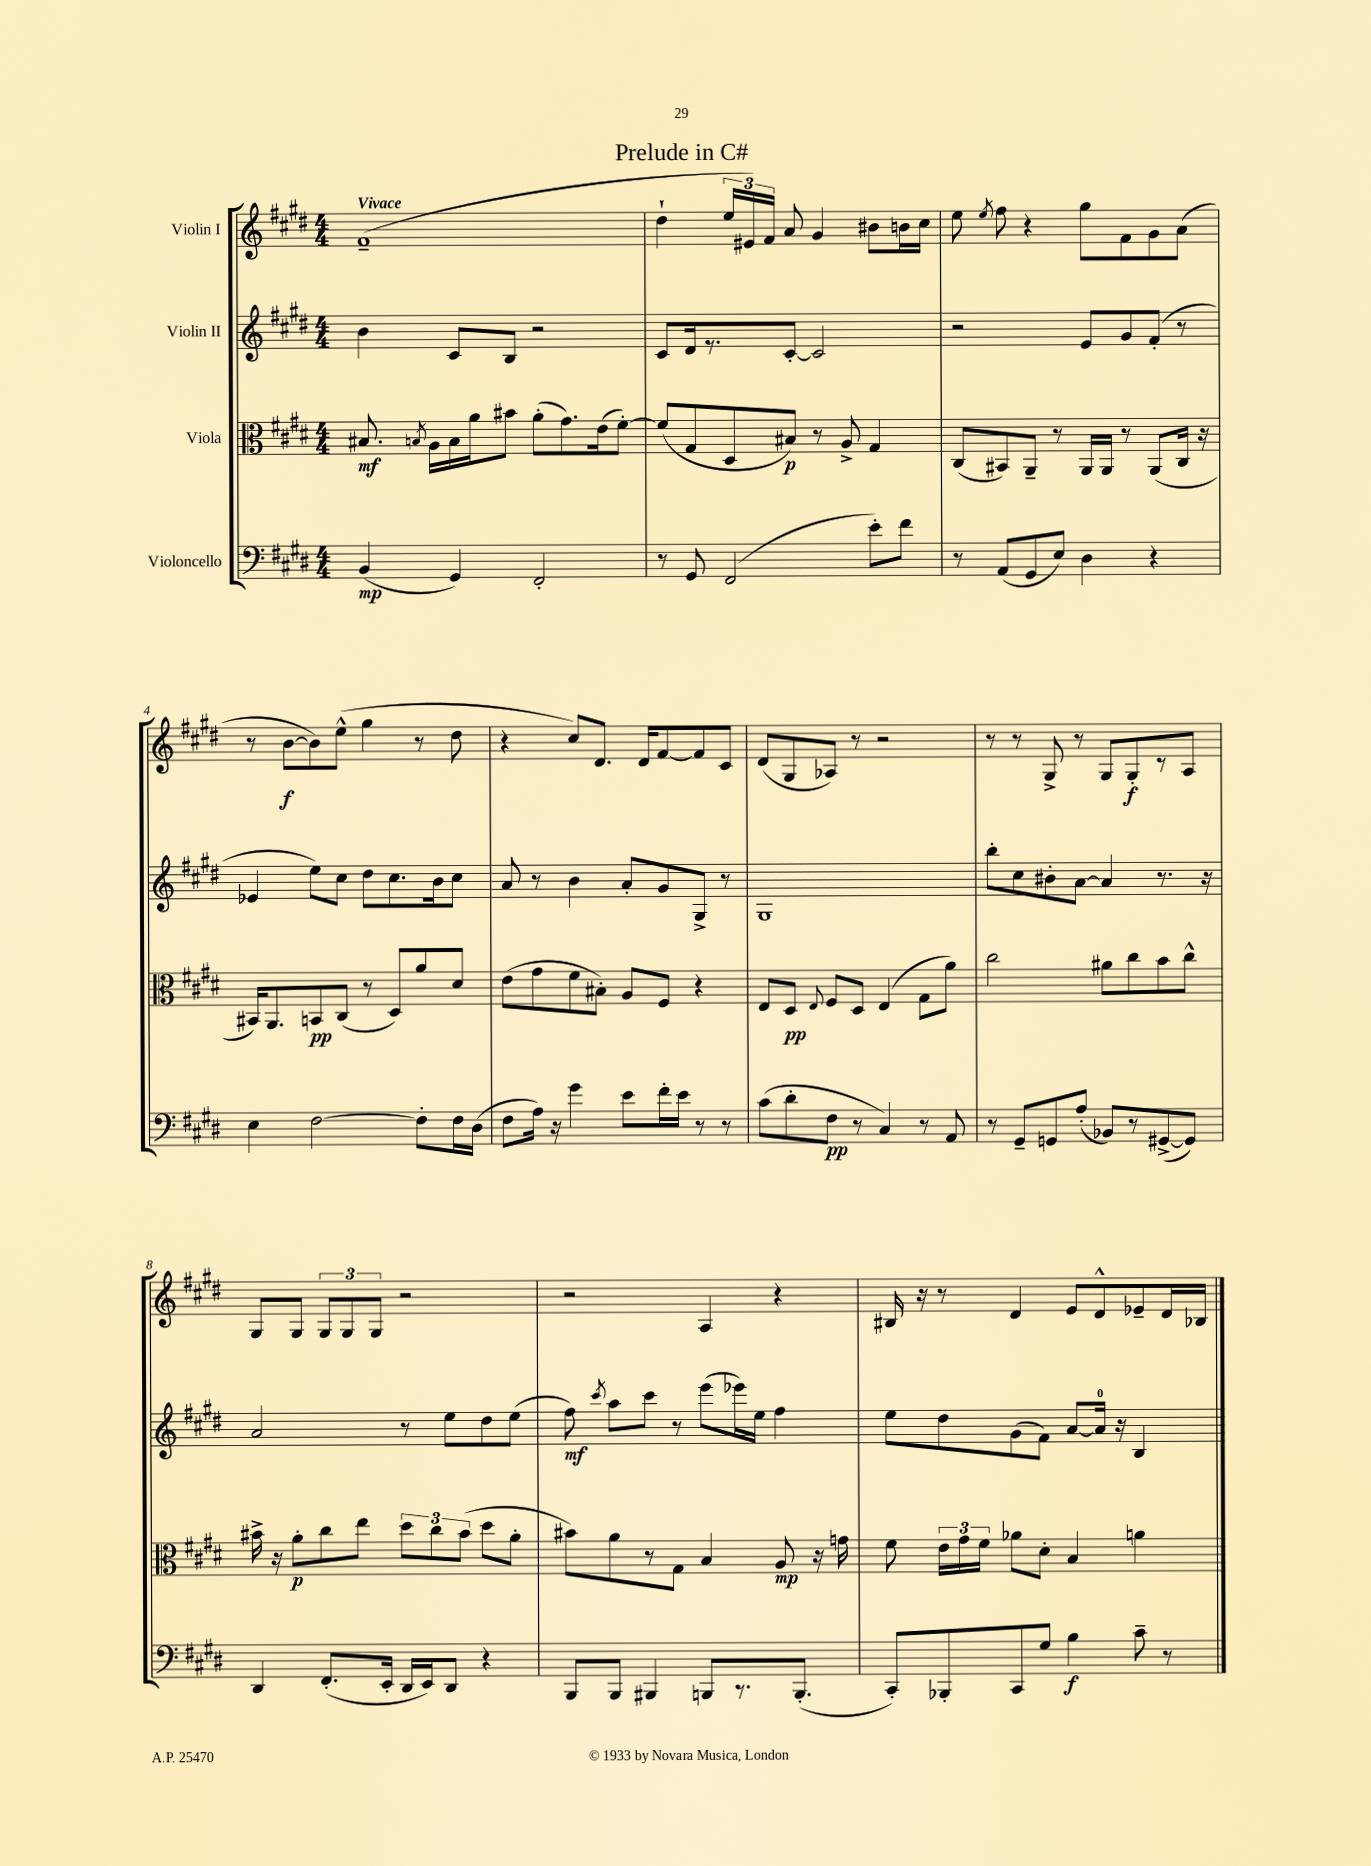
\header { title = "Prelude in C#" }
<<
\new StaffGroup <<
\new Staff = "s0" \with { instrumentName = "Violin I" } {
    \clef treble \key e \major \numericTimeSignature \time 4/4 \tempo "Vivace"
    \autoBeamOff fis'1--( |
    dis''4-! \tuplet 3/2 { e''16[ eis'16) fis'16] } a'8 gis'4 bis'8[ b'16 cis''16] |
    e''8 \acciaccatura { e''8 } fis''8 r4 gis''8[ fis'8 gis'8 a'8]( |
    r8 b'8[~\f b'8) e''8]-^( gis''4 r8 dis''8 |
    r4 cis''8[) dis'8.] dis'16[ fis'8~ fis'8 cis'8] |
    dis'8[( gis8 aes8]) r8 r2 |
    r8 r8 gis8-> r8 gis8[ gis8-.\f r8 a8] |
    gis8[ gis8] \tuplet 3/2 { gis8[ gis8 gis8] } r2 |
    r2 a4 r4 |
    bis16 r16 r8 dis'4 e'8[ dis'8-^ ees'8-- dis'16 bes16] \bar "|." |
}
\new Staff = "s1" \with { instrumentName = "Violin II" } {
    \clef treble \key e \major \numericTimeSignature \time 4/4
    \autoBeamOff b'4 cis'8[ b8] r2 |
    cis'8[ dis'16 r8. cis'8]~-. cis'2 |
    r2 e'8[ gis'8 fis'8]-.( r8 |
    ees'4 e''8[) cis''8] dis''8[ cis''8. b'16 cis''8] |
    a'8 r8 b'4 a'8[-. gis'8 gis8]-> r8 |
    gis1 |
    b''8[-. cis''8 bis'8-. a'8]~ a'4 r8. r16 |
    a'2 r8 e''8[ dis''8 e''8]( |
    fis''8\mf) \acciaccatura { cis'''8 } a''8[ cis'''8] r8 e'''8[( ees'''16) e''16] fis''4 |
    e''8[ dis''8 gis'8( fis'8]) a'8[~ a'16]-0 r16 b4 \bar "|." |
}
\new Staff = "s2" \with { instrumentName = "Viola" } {
    \clef alto \key e \major \numericTimeSignature \time 4/4
    \autoBeamOff bis8.\mf \acciaccatura { b8 } a16[ b16 a'16 bis'8] a'8[-.( gis'8.) e'16( fis'8]~-.) |
    fis'8[( gis8 dis8 bis8]\p) r8 a8-> gis4 |
    cis8[( bis,8) a,8]-- r8 a,16[ a,16] r8 a,8[( cis16] r16 |
    bis,16[) a,8. b,8\pp cis8]( r8 dis8[) a'8 dis'8] |
    e'8[( gis'8 fis'8 bis8]-.) a8[ fis8] r4 |
    e8[ dis8]\pp \appoggiatura { e8 } fis8[ dis8] e4( gis8[ a'8]) |
    cis''2 ais'8[ cis''8 b'8 cis''8]-^ |
    bis'16-> r16 a'8[-.\p cis''8 e''8] \tuplet 3/2 { dis''8[ cis''8 bis'8]( } dis''8[ a'8]-. |
    bis'8[) a'8 r8 gis8] b4 a8\mp r16 g'16 |
    fis'8 \tuplet 3/2 { e'16[ gis'16 fis'16] } aes'8[ dis'8]-. b4 a'4 \bar "|." |
}
\new Staff = "s3" \with { instrumentName = "Violoncello" } {
    \clef bass \key e \major \numericTimeSignature \time 4/4
    \autoBeamOff b,4\mp( gis,4) fis,2-. |
    r8 gis,8 fis,2( e'8[-.) fis'8] |
    r8 a,8[( gis,8 e8]) dis4 r4 |
    e4 fis2~ fis8[-. fis16 dis16]( |
    fis8[ a16]) r16 gis'4 e'8[ fis'16-. e'16] r8 r8 |
    cis'8[( dis'8-. fis8]\pp r8 cis4) r8 a,8 |
    r8 gis,8[-- g,8 a8]-.( bes,8[) r8 gis,8~->( gis,8]) |
    dis,4 fis,8.[-.( e,16]-. dis,16[ e,16) dis,8] r4 |
    b,,8[ b,,8] bis,,4 b,,8[ r8. b,,8.]-.( |
    cis,8[-.) bes,,8-. cis,8 gis8] b4\f cis'8-- r8 \bar "|." |
}
>>
>>
